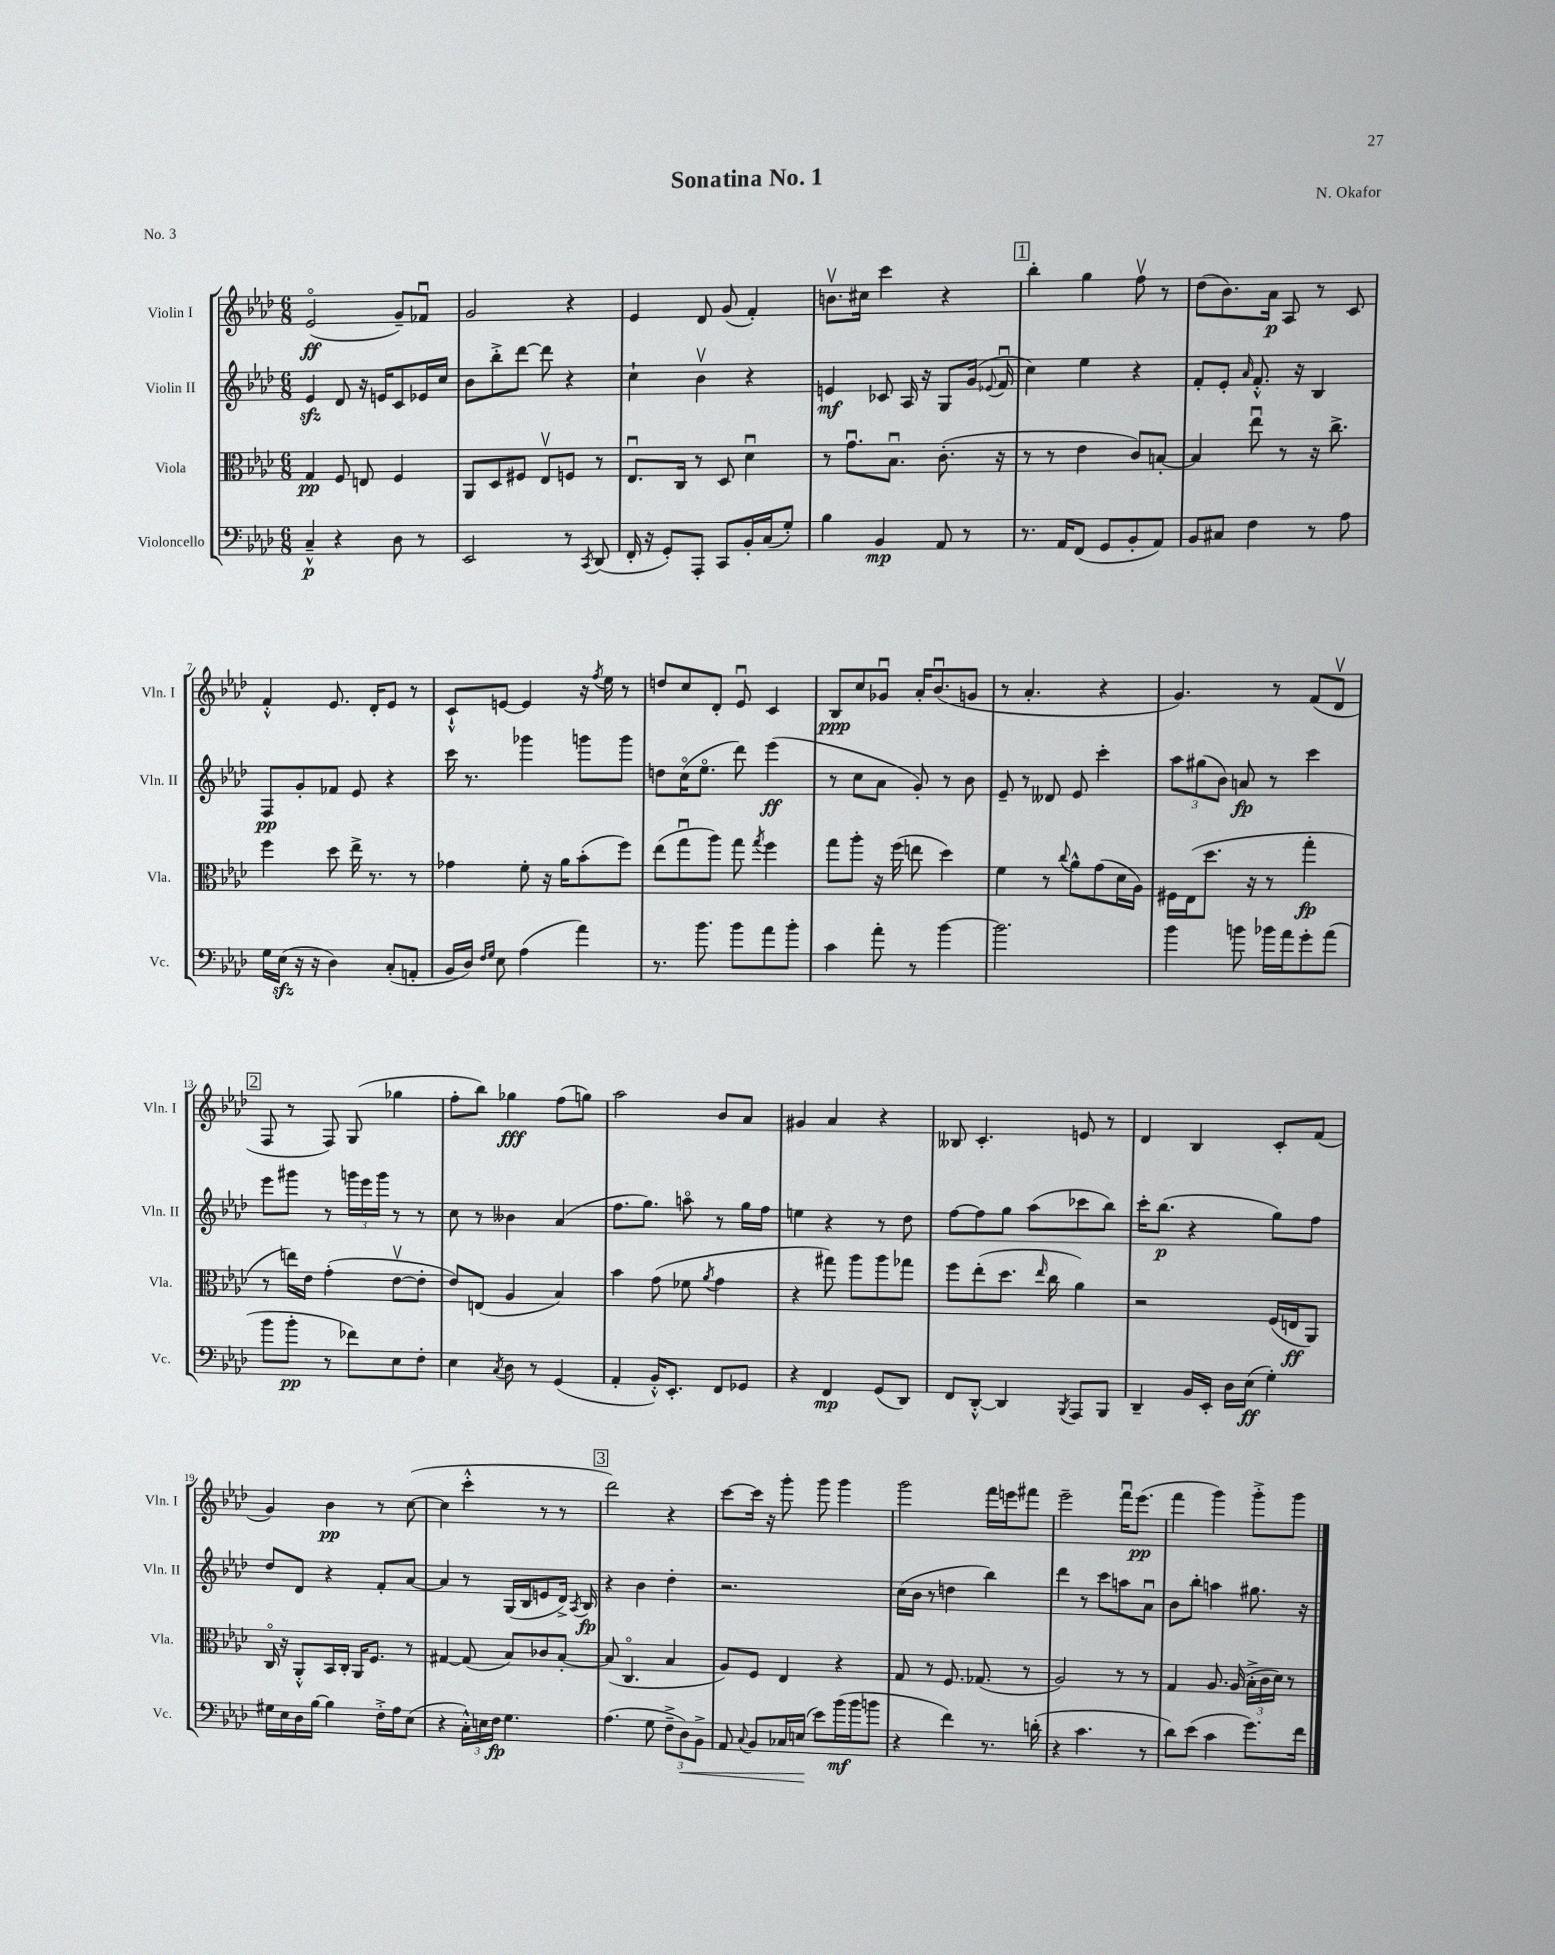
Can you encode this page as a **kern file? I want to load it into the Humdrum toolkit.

**kern	**kern	**kern	**kern
*staff4	*staff3	*staff2	*staff1
*clefF4	*clefC3	*clefG2	*clefG2
*k[b-e-a-d-]	*k[b-e-a-d-]	*k[b-e-a-d-]	*k[b-e-a-d-]
*M6/8	*M6/8	*M6/8	*M6/8
4C~^^	4G	4e-	(2e-o
4r	8F	8d-	.
.	8E	16r	.
.	.	16e	.
8D-	4F	8c	8g~)
8r	.	16e-	8f-u
.	.	16cc	.
=	=	=	=
2EE-	8AA-	8b-	2g
.	8D-	8bb-'^	.
.	8F#	[8ddd-	.
.	8E-v	8ddd-]	.
8r	8F	4r	4r
8qCC	.	.	.
(8DD-	8r	.	.
=	=	=	=
16FF'	8.E-u	4cc`	4e-
16r	.	.	.
8GG')	.	.	.
.	16C	.	.
8AAA-'	8r	4b-v	8d-
8CC	8D-	.	(8g
16BB-'	4d-u	4r	4f')
(16C	.	.	.
8G')	.	.	.
=	=	=	=
4B-	8r	4e	8.bv
.	8.gu	.	.
.	.	.	16cc#
4BB-	.	8c-	4ccc
.	8.B-u	.	.
.	.	16A-	.
.	.	16r	.
8AA-	(8.c'	8G	4r
8r	.	(16g	.
.	.	8qqe-	.
.	16r	16fu	.
=	=	=	=
8.r	8r	4cc)	4bb-'
.	8r	.	.
16AA-	.	.	.
(8FF	4e-	4ee-	4gg
8GG	.	.	.
8BB-'	8c)	4r	8ffv
8AA-)	[8B'	.	8r
=	=	=	=
8BB-	4B]	8f'	(8dd-
8C#	.	8e-'	8.b-)
.	.	16qqa-	.
4F	8ee-u	8.f'^^	.
.	.	.	16a-
.	8r	.	8A-
.	.	16r	.
8r	16r	4B-	8r
.	8.cc^	.	.
8A-	.	.	8c
=	=	=	=
16G	4ff	8F	4f'^^
(16E-	.	.	.
16r	.	8g'	.
16r	.	.	.
4D-)	8dd-	8f-	8.e-
.	16ee-^	8e-	.
.	8.r	.	16d-'
(8C'	.	4r	8e-
8AA'	8r	.	8r
=	=	=	=
16BB-	4g-	16ccc	8c`^^
16D-)	.	8.r	.
16qqF	.	.	.
16qqG	.	.	.
8E-	.	.	[8e
(4A-	8f'	4ggg-	4e]
.	16r	.	.
.	16a-	.	.
4a-)	(8b-'	8ggg	16r
.	.	.	8qff
.	.	.	16ee-
.	8ff)	8ggg	8r
=	=	=	=
8.r	(8ee-	8dd	8dd
.	8ggu	(16cco	8cc
8.b-	.	8.ee-o	.
.	8aa-)	.	8d-'
8b-	8gg	8ddd-)	8e-u
.	8qgg	.	.
8a-	4ff	(4eee-	4c
8b-'	.	.	.
=	=	=	=
4c	8gg	8r	8B-
.	8aa-'	8cc	8cc
8a-'	16r	8a-	8g-u
.	(16ff	.	.
8r	8ee	8g')	16a-'
.	.	.	(8.b-u
[4b-	4dd-)	8r	.
.	.	8b-	8g
=	=	=	=
2.b-]	4f	8e-~	8r
.	.	8r	4.a-'
.	8r	8d--	.
.	8qqcc	.	.
.	8a-^^	8e-	.
.	(8g	4ccc'	4r
.	16d-	.	.
.	16A-)	.	.
=	=	=	=
4b-	16F#	12aa-	4.g)
.	(16E-	.	.
.	.	(12gg#	.
.	8.dd-	.	.
.	.	12b-)	.
8b	.	8a	.
.	16r	.	.
16b-	8r	8r	8r
16a-	.	.	.
8g'	4gg'	4ccc	(8f
(8a-	.	.	8d-v
=	=	=	=
8b-	8r	8eee-	8F
8b-'	16ee)	8ggg#	8r
.	16e-	.	.
8r	(4g'	8r	8F)
8f-)	.	24ggg	(8G
.	.	24eee-	.
.	.	24ggg	.
8E-	[8e-v	8r	4gg-
8F'	8e-']	8r	.
=	=	=	=
4E-	8e-)	8cc	8ff'
.	(8E	8r	8bb-)
8qC	.	.	.
8D-	4A-	4b--	4gg-
8r	.	.	.
(4GG	4B-)	(4a-	(8ff
.	.	.	8gg)
=	=	=	=
4AA-'	4b-	8.ff	2aa-
.	.	8.gg)	.
16BB-'^^)	(8g	.	.
8.EE-'	.	.	.
.	8f-	8aao	.
.	8qa-	.	.
8FF	4g	8r	8b-
8GG-	.	16gg	8a-
.	.	16ff	.
=	=	=	=
4r	4r	4ee	4g#
4FF	8gg#)	4r	4a-
.	8aa-	.	.
(8GG	8aa-	8r	4r
8DD-)	8gg-	8dd-	.
=	=	=	=
8FF	8ff	[8ff	8B--
[8DD-'^^	(8ee-'	8ff]	4.c'
4DD-]	8.dd-	8gg	.
.	.	(8aa-	.
.	16qqee-	.	.
.	16cc	.	.
8qBBB-	.	.	.
8AAA-	4a-)	8ccc-	8e
8BBB-	.	8bb-)	8r
=	=	=	=
4DD-~	2r	16ccc'	4d-
.	.	(8.bb-	.
16BB-	.	4r	4B-
16EE-'	.	.	.
16D-	.	.	.
(16E-	.	.	.
4G')	(16F	8gg)	8c'
.	16E	.	.
.	8AA-)	8ff	(8f
=	=	=	=
16G#	16Co	8dd-	4g)
16E-	16r	.	.
16D-	8AA-'^^	8d-	.
[16B-	.	.	.
4B-]	16BB-	4r	4b-
.	16C'	.	.
.	16AA-	.	.
.	8.F	.	.
16F'^	.	8f'	8r
16A-	.	.	.
(8E-	8r	[8a-	([8cc
=	=	=	=
4r	[4G#	4a-]	4cc]
24C'^^)	(8G#]	8r	4ccc'^^
24E	.	.	.
24F	.	.	.
4.G	8B-)	(16G	.
.	.	16B-	.
.	8c-	8e	8r
.	[8B-'	16d-^)	8r
.	.	8qA-	.
.	.	16B-	.
=	=	=	=
(4.A-	(8B-]	4r	2ddd-)
.	4.Co	.	.
.	.	4b-	.
8G	.	.	.
12F~^	4B-	4dd-'	4r
12D-)	.	.	.
12BB-^	.	.	.
=	=	=	=
8AA-	8A-)	2.r	[8ccc
8qqC	.	.	.
8BB-	8F	.	16ccc]
.	.	.	16r
16C-	4E-	.	8ggg'
(16E	.	.	.
8e-)	.	.	8ggg
(16b-	4r	.	4ggg
16b-	.	.	.
8b	.	.	.
=	=	=	=
4r	8G	(16cc	2ggg
.	.	16b-	.
.	8r	8r	.
4f)	8.F	4dd	.
.	(8.G-	.	.
8.r	.	4bb-)	16fff
.	.	.	16eee
.	8r	.	8fff#
(16d'	.	.	.
=	=	=	=
4r	2A-)	4ddd-	2eee-~
4.c	.	8r	.
.	.	8ccc	.
.	8r	8aa	16fffu
.	.	.	(8.eee-
8r	8r	8a-u	.
=	=	=	=
8d-)	4G	8b-	4fff
(8e-	.	8bb-'	.
4c	8.A-	4aa	4ggg)
.	(16A-	.	.
8.g)	24B-'^	8.gg#	8ggg'^
.	24c	.	.
.	24d-)	.	.
.	8r	.	8ggg
16f	.	16r	.
==	==	==	==
*-	*-	*-	*-
